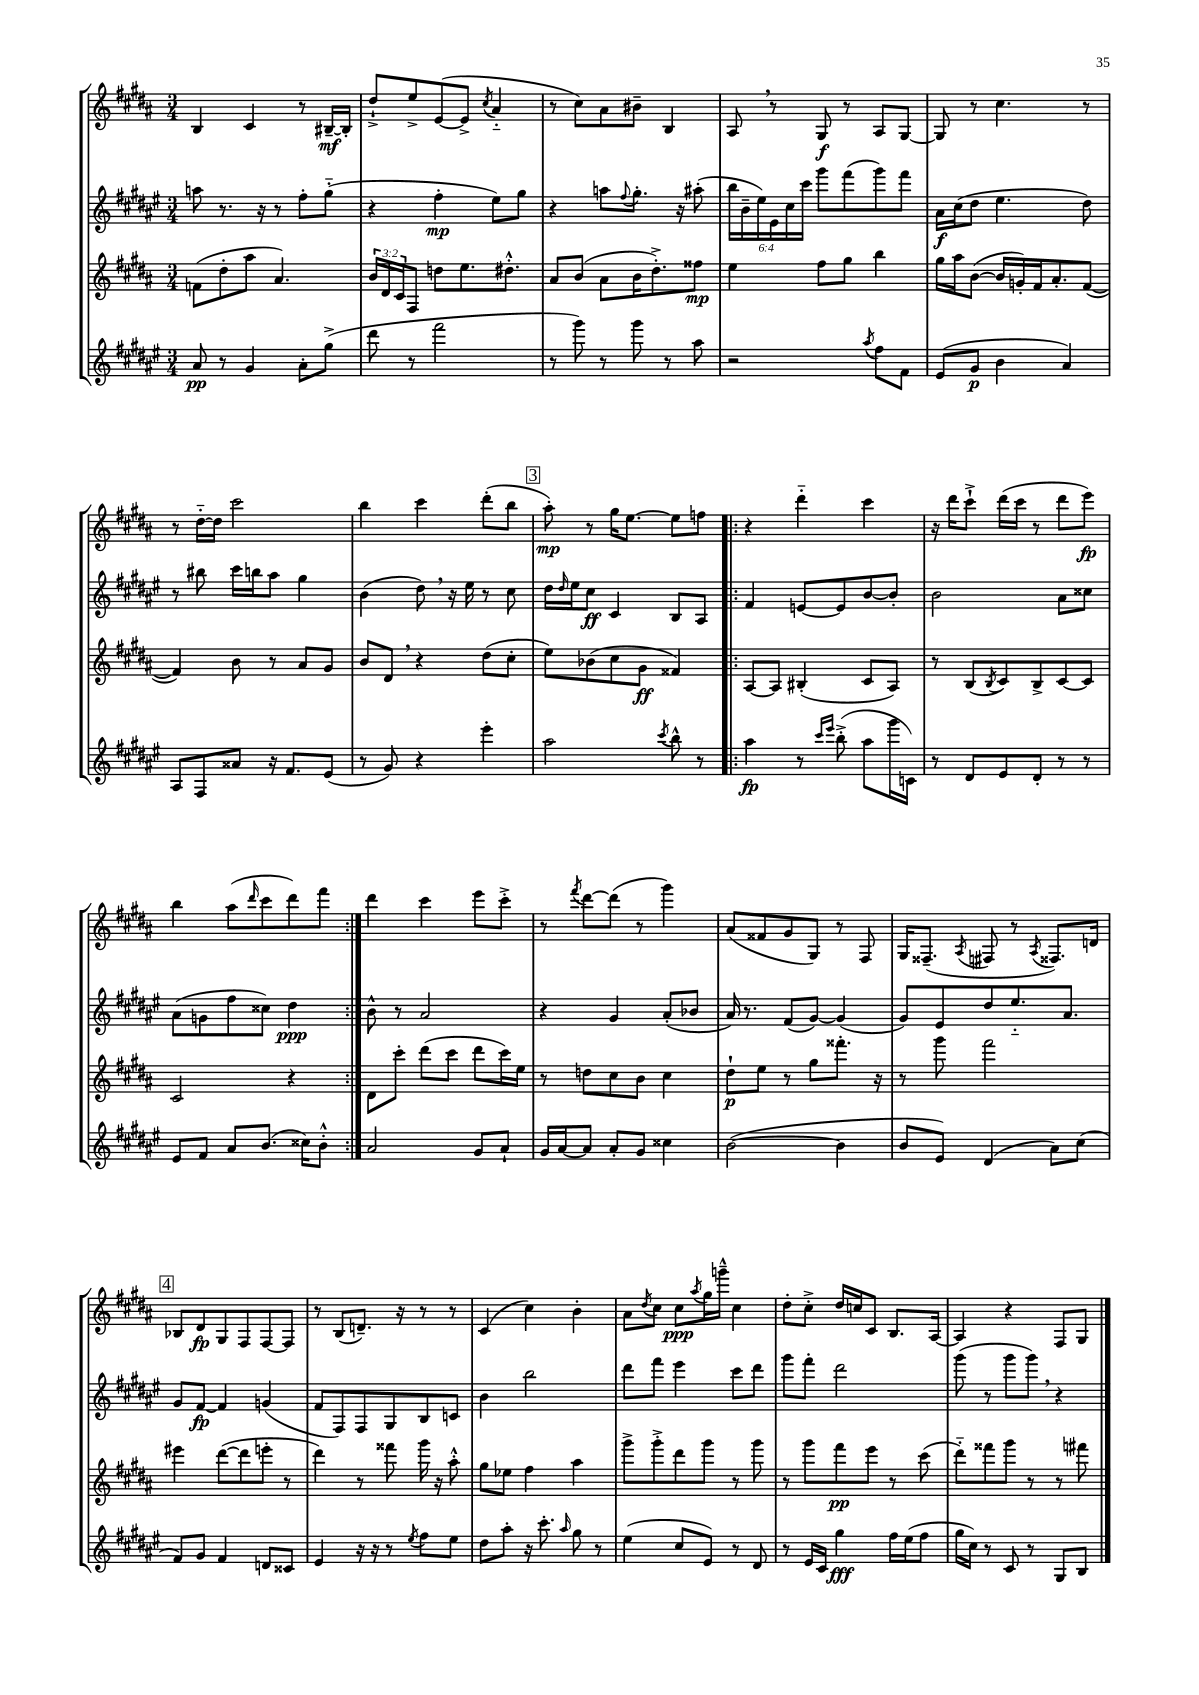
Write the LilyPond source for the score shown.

<<
\new StaffGroup <<
\new Staff = "s0" {
    \clef treble \key b \major \numericTimeSignature \time 3/4
    b4 cis'4 r8 bis16~--\mf bis16-. |
    dis''8-!-> e''8-> e'8~( e'8-> \acciaccatura { cis''8 } ais'4-_ |
    r8 cis''8) ais'8 bis'8-- b4 |
    ais8 \breathe r8 gis8\f r8 ais8 gis8~ |
    gis8 r8 cis''4. r8 |
    r8 dis''16~-_ dis''16 cis'''2 |
    b''4 cis'''4 dis'''8-.( b''8 |
    \mark \markup { \box "3" } ais''8-.\mp) r8 gis''16 e''8.~ e''8 f''8 |
    \repeat volta 2 { r4 dis'''4-_ cis'''4 |
    r16 dis'''16 cis'''8-!-> dis'''16( cis'''16 r8 dis'''8 e'''8\fp) |
    b''4 ais''8( \grace { dis'''16 } cis'''8 dis'''8) fis'''8 | }
    dis'''4 cis'''4 e'''8 cis'''8-.-> |
    r8 \acciaccatura { fis'''8 } dis'''8~ dis'''8( r8 gis'''4) |
    ais'8( fisis'8 gis'8 gis8) r8 fis8 |
    gis16 fisis8.--( \acciaccatura { ais8 } fis8 r8 \acciaccatura { ais8 } fisis8.) d'16 |
    \mark \markup { \box "4" } bes8 dis'8\fp gis8 fis8 fis8~ fis8 |
    r8 b8( d'8.--) r16 r8 r8 |
    cis'4( cis''4) b'4-. |
    ais'8 \acciaccatura { dis''8 } cis''8 cis''8\ppp \acciaccatura { ais''8 } gis''16 g'''16---^ cis''4 |
    dis''8-. cis''8-.-> dis''16 c''16 cis'8 b8. ais16~ |
    ais4 r4 fis8 gis8 \bar "|." |
}
\new Staff = "s1" {
    \clef treble \key fis \major \numericTimeSignature \time 3/4 \override Staff.TupletNumber.text = #tuplet-number::calc-fraction-text
    a''8 r8. r16 r8 fis''8-. gis''8-_( |
    r4 fis''4-.\mp eis''8) gis''8 |
    r4 a''8 \appoggiatura { fis''8 } gis''8.-. r16 ais''8-.( |
    \tuplet 6/4 { b''16 b'16-- eis''16) eis'16 cis''16 cis'''16 } gis'''8 fis'''8( gis'''8) fis'''8 |
    ais'16\f cis''16( dis''8 eis''4. dis''8) |
    r8 bis''8 cis'''16 b''16 ais''8 gis''4 |
    b'4( dis''8) \breathe r16 eis''16 r8 cis''8 |
    \mark \markup { \box "3" } dis''16 \grace { dis''16 } eis''16 cis''8\ff cis'4 b8 ais8 |
    \repeat volta 2 { fis'4 e'8~ e'8 b'8~ b'8-. |
    b'2 ais'8 cisis''8 |
    ais'8( g'8 fis''8 cisis''8) dis''4\ppp | }
    b'8-^ r8 ais'2 |
    r4 gis'4 ais'8-.( bes'8 |
    ais'16) r8. fis'8( gis'8~) gis'4( |
    gis'8) eis'8 dis''8 eis''8.-_ ais'8. |
    \mark \markup { \box "4" } gis'8 fis'8~\fp fis'4 g'4( |
    fis'8 fis8) fis8 gis8 b8 c'8 |
    b'4 b''2 |
    dis'''8 fis'''8 eis'''4 cis'''8 dis'''8 |
    gis'''8 fis'''8-. dis'''2 |
    gis'''8( r8 gis'''8 gis'''8) \breathe r4 \bar "|." |
}
\new Staff = "s2" {
    \clef treble \key b \major \numericTimeSignature \time 3/4 \override Staff.TupletNumber.text = #tuplet-number::calc-fraction-text
    f'8( dis''8-. ais''8 ais'4.) |
    \tuplet 3/2 { b'16 dis'16 cis'16 } fis8 d''8 e''8. dis''8.-.-^ |
    ais'8 b'8( ais'8 b'16 dis''8.-.->) fisis''8\mp |
    e''4 fis''8 gis''8 b''4 |
    gis''16 ais''16 b'8~( b'16 g'16-.) fis'16 ais'8.-. fis'8~( |
    fis'4) b'8 r8 ais'8 gis'8 |
    b'8 dis'8 \breathe r4 dis''8( cis''8-. |
    \mark \markup { \box "3" } e''8) bes'8( cis''8 gis'8\ff fisis'4) |
    \repeat volta 2 { ais8~ ais8 bis4-.( cis'8 ais8) |
    r8 b8( \acciaccatura { b8 } cis'8) b8-> cis'8~ cis'8 |
    cis'2 r4 | }
    dis'8 cis'''8-. dis'''8( cis'''8 dis'''8 cis'''16) e''16 |
    r8 d''8 cis''8 b'8 cis''4 |
    dis''8-!\p e''8 r8 gis''8 fisis'''8.-. r16 |
    r8 gis'''8 fis'''2 |
    \mark \markup { \box "4" } eis'''4 dis'''8~( dis'''8 e'''8-. r8 |
    dis'''4) r8 fisis'''8 gis'''16 r16 ais''8-.-^ |
    gis''8 ees''8 fis''4 ais''4 |
    gis'''8-> gis'''8-.-> dis'''8 gis'''8 r8 gis'''8 |
    r8 gis'''8 fis'''8\pp e'''8 r8 cis'''8( |
    dis'''8-_) fisis'''8 gis'''8 r8 r8 fis'''8 \bar "|." |
}
\new Staff = "s3" {
    \clef treble \key fis \major \numericTimeSignature \time 3/4
    ais'8\pp r8 gis'4 ais'8-. gis''8->( |
    dis'''8 r8 fis'''2 |
    r8 gis'''8) r8 gis'''8 r8 ais''8 |
    r2 \acciaccatura { ais''8 } fis''8 fis'8 |
    eis'8( gis'8\p b'4 ais'4) |
    ais8 fis8 aisis'8 r16 fis'8. eis'8( |
    r8 gis'8) r4 eis'''4-. |
    \mark \markup { \box "3" } ais''2 \acciaccatura { cis'''8 } b''8-^ r8 |
    \repeat volta 2 { ais''4\fp r8 \grace { cis'''16 eis'''16 } b''8-.->( ais''8 gis'''16 c'16) |
    r8 dis'8 eis'8 dis'8-. r8 r8 |
    eis'8 fis'8 ais'8 b'8.( cisis''16) b'8-.-^ | }
    ais'2 gis'8 ais'8-! |
    gis'16 ais'16~ ais'8 ais'8-. gis'8 cisis''4 |
    b'2~( b'4 |
    b'8 eis'8) dis'4( ais'8) cis''8( |
    \mark \markup { \box "4" } fis'8) gis'8 fis'4 d'8 cisis'8 |
    eis'4 r16 r16 r8 \acciaccatura { eis''8 } fis''8 eis''8 |
    dis''8 ais''8-. r16 cis'''8.-. \grace { ais''16 } gis''8 r8 |
    eis''4( cis''8 eis'8) r8 dis'8 |
    r8 eis'16 cis'16 gis''4\fff fis''16 eis''16( fis''8 |
    gis''16 cis''16) r8 cis'8 r8 gis8 b8 \bar "|." |
}
>>
>>
\layout { \context { \Score \remove "Bar_number_engraver" } }
